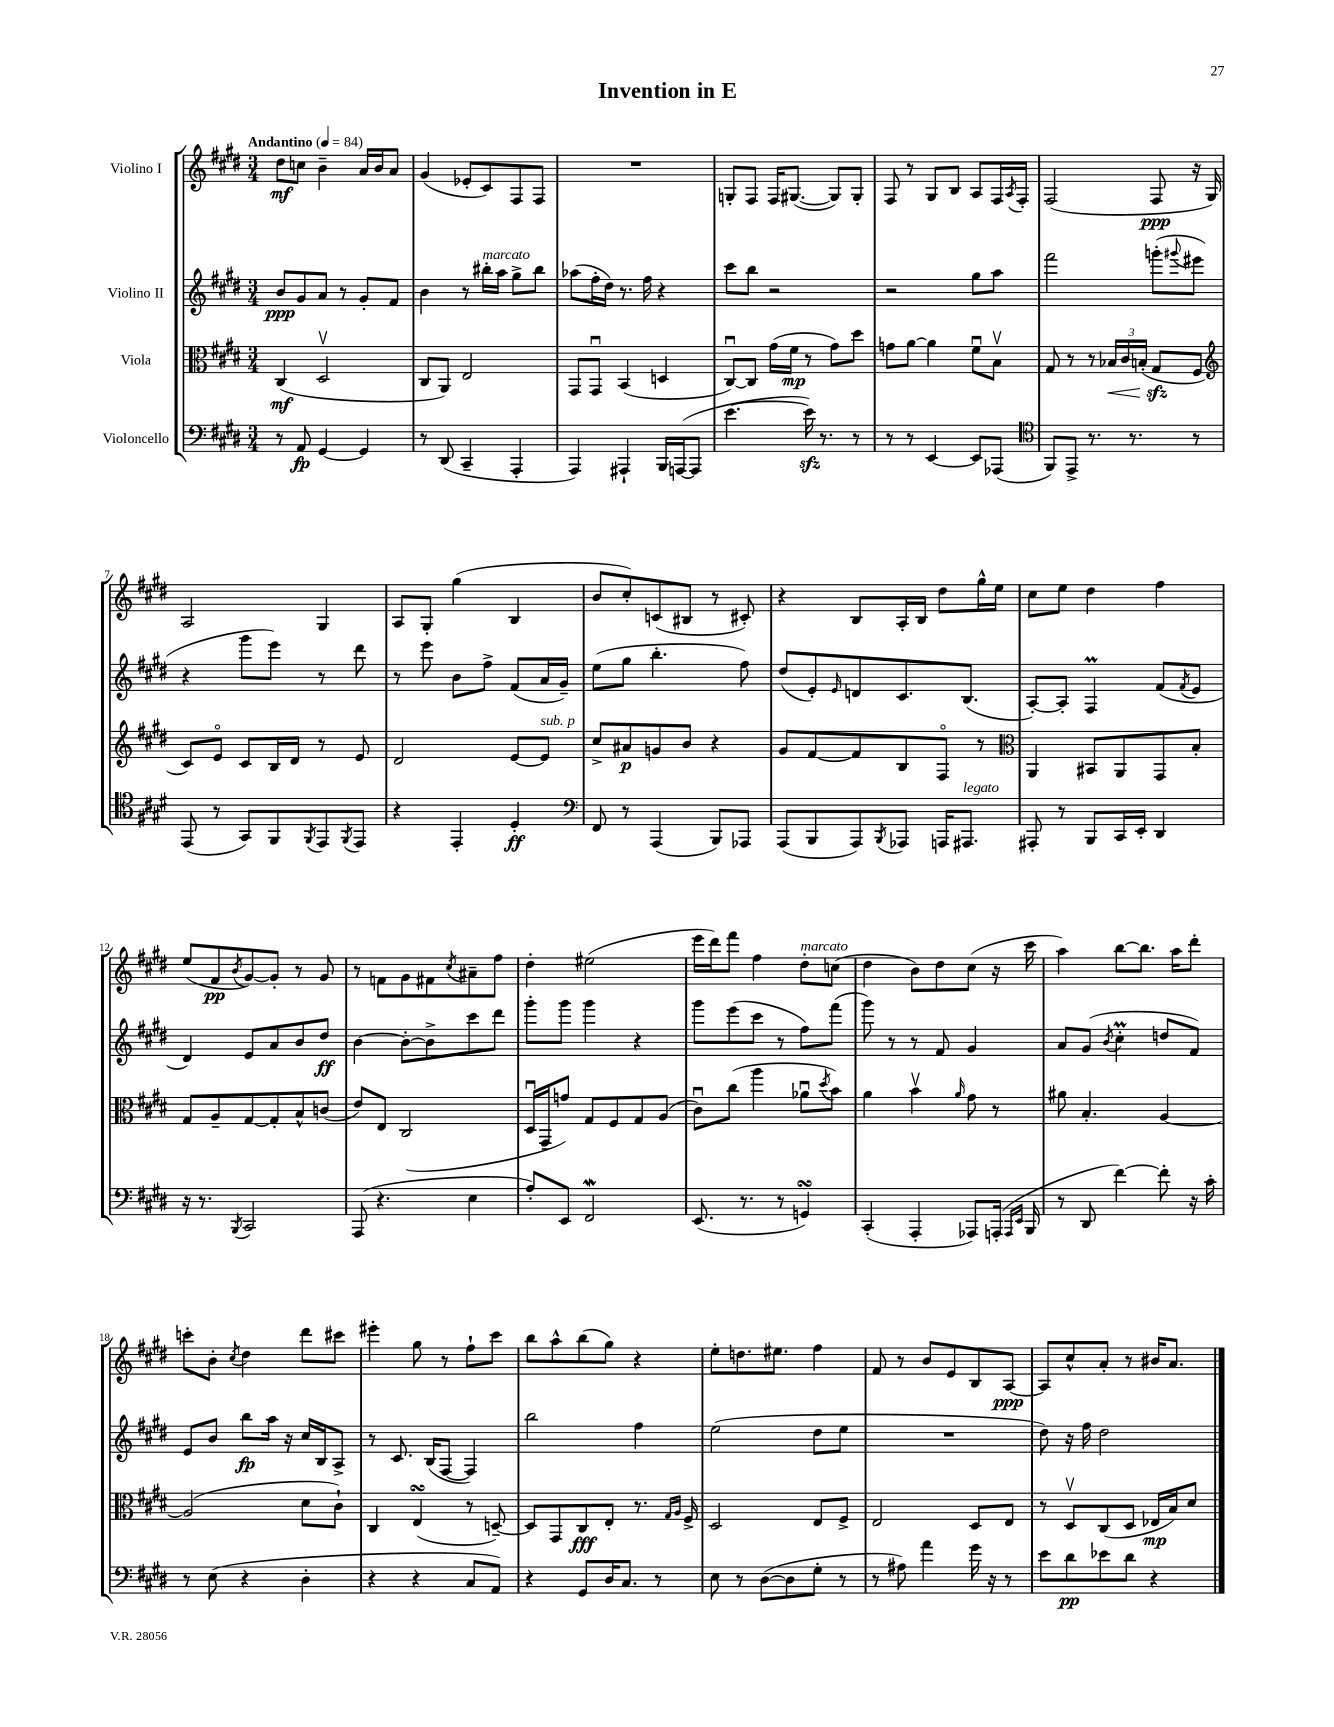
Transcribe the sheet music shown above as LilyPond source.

\header { title = "Invention in E" }
<<
\new StaffGroup <<
\new Staff = "s0" \with { instrumentName = "Violino I" } {
    \clef treble \key e \major \numericTimeSignature \time 3/4 \tempo "Andantino" 4 = 84
    dis''8\mf c''8 b'4-- a'16 b'16 a'8 |
    gis'4( ees'8-. cis'8) fis8 fis8 |
    R2. |
    g8-. fis8 fis16 gis8.~( gis8) gis8-. |
    fis8 r8 gis8 b8 a8 fis16 \acciaccatura { a8 } fis16-. |
    fis2( fis8\ppp r16 gis16) |
    a2 gis4 |
    a8 gis8-. gis''4( b4 |
    b'8 cis''8-.) c'8( bis8 r8 cis'8-.) |
    r4 b8 a16-. b16 dis''8 gis''16-^ e''16 |
    cis''8 e''8 dis''4 fis''4 |
    e''8( fis'8\pp \acciaccatura { b'8 } gis'8~) gis'8-. r8 gis'8 |
    r8 f'8 gis'8 fis'8 \acciaccatura { cis''8 } ais'8-- fis''8 |
    dis''4-. eis''2( |
    e'''16 dis'''16) fis'''8 fis''4 dis''8-.^\markup { \italic "marcato" } c''8( |
    dis''4 b'8) dis''8 cis''8( r16 cis'''16 |
    a''4) b''8~ b''8. a''16 dis'''8-. |
    c'''8-. b'8-. \acciaccatura { cis''8 } dis''4 dis'''8 cis'''8 |
    eis'''4-. gis''8 r8 fis''8-! cis'''8 |
    b''8 a''8-^ b''8( gis''8) r4 |
    e''8-. d''8. eis''8. fis''4 |
    fis'8 r8 b'8 e'8 b8 a8~\ppp |
    a8 cis''8-^ a'8-. r8 bis'16 a'8. \bar "|." |
}
\new Staff = "s1" \with { instrumentName = "Violino II" } {
    \clef treble \key e \major \numericTimeSignature \time 3/4
    b'8\ppp gis'8 a'8 r8 gis'8-. fis'8 |
    b'4 r8 bis''16-.^\markup { \italic "marcato" } a''16 gis''8-> bis''8 |
    aes''8( fis''16-. dis''16) r8. fis''16 r4 |
    cis'''8 b''8 r2 |
    r2 gis''8 a''8 |
    fis'''2 g'''8-.( \appoggiatura { gis'''8 } eis'''8 |
    r4 gis'''8 e'''8) r8 dis'''8 |
    r8 e'''8 b'8 fis''8-> fis'8( a'16 gis'16--) |
    e''8( gis''8 b''4.-. fis''8) |
    dis''8( e'8-.) \grace { e'16 } d'8 cis'8. b8.( |
    a8~-.) a8-. fis4\prall fis'8( \acciaccatura { fis'8 } e'8 |
    dis'4) e'8 a'8 b'8 dis''8\ff |
    b'4~ b'8~-. b'8-> cis'''8 dis'''8 |
    gis'''8-. gis'''8 gis'''4 r4 |
    gis'''8 e'''8( cis'''8 r8 fis''8) fis'''8( |
    gis'''8) r8 r8 fis'8 gis'4 |
    a'8 gis'8( \acciaccatura { b'8 } cis''4-.\prall d''8 fis'8) |
    e'8 b'8 b''8\fp a''16 r16 cis''16 b16 a8-> |
    r8 cis'8. b16( fis8~ fis4) |
    b''2 fis''4 |
    e''2( dis''8 e''8 |
    R2. |
    dis''8) r16 fis''16 dis''2 \bar "|." |
}
\new Staff = "s2" \with { instrumentName = "Viola" } {
    \clef alto \key e \major \numericTimeSignature \time 3/4
    cis4\mf( dis2\upbow |
    cis8 a,8) e2 |
    gis,8 gis,8\downbow b,4( d4 |
    cis8~\downbow) cis8 gis'16( fis'16\mp r8 gis'8) dis''8 |
    g'8 a'8~ a'4 fis'8\downbow b8\upbow |
    gis8 r8 r8 \tuplet 3/2 { bes16\< cis'16 b16-.( } gis8\sfz\! fis8 |
    \clef treble cis'8) e'8\flageolet cis'8 b16 dis'16 r8 e'8 |
    dis'2 e'8~ e'8^\markup { \italic "sub. p" } |
    cis''8-> ais'8\p g'8 b'8 r4 |
    gis'8 fis'8~ fis'8 b8 fis8\flageolet r8 |
    \clef alto a,4 bis,8 a,8 gis,8 b8-. |
    gis8 a8-- gis8~ gis8-. b8-^ c'8( |
    e'8) e8 cis2( |
    dis16\downbow gis,16-- g'8) gis8 fis8 gis8 a8( |
    cis'8\downbow) cis''8( a''4 aes'8\downbow \acciaccatura { dis''8 } b'8) |
    a'4 b'4\upbow \grace { a'16 } gis'8 r8 |
    ais'8 b4.-. a4~ |
    a2( dis'8 cis'8-!) |
    cis4 e4\turn( r8 d8~--) |
    d8 gis,8 cis8\fff e8-. r8. \grace { gis16 a16 } fis16-> |
    dis2 e8 fis8-> |
    e2 dis8 e8 |
    r8 dis8\upbow cis8( dis8 ees16\mp b16) dis'8 \bar "|." |
}
\new Staff = "s3" \with { instrumentName = "Violoncello" } {
    \clef bass \key e \major \numericTimeSignature \time 3/4
    r8 a,8\fp gis,4~ gis,4 |
    r8 dis,8( cis,4-- a,,4-. |
    a,,4) ais,,4-! b,,16 a,,16~( a,,8 |
    e'4.~ e'16\sfz) r8. r8 |
    r8 r8 e,4~ e,8 aes,,8( |
    \clef tenor fis,8) e,8-> r8. r8. r8 |
    e,8( r8 gis,8) fis,8 \acciaccatura { fis,8 } e,8 \acciaccatura { fis,8 } e,8 |
    r4 e,4-. dis4-.\ff |
    \clef bass fis,8 r8 a,,4( b,,8) aes,,8 |
    a,,8( b,,8 a,,8) \acciaccatura { b,,8 } aes,,8 a,,16 ais,,8.^\markup { \italic "legato" } |
    ais,,8-. r8 b,,8 cis,16 e,16-. dis,4 |
    r16 r8. \acciaccatura { b,,8 } cis,2 |
    a,,8( r4. e4 |
    a8-.) e,8 fis,2\mordent |
    e,8.( r8. r8 g,4\turn) |
    cis,4-.( a,,4-. aes,,8) a,,16-.( \grace { a,,16 e,16 } b,,16 |
    r8 dis,8 fis'4~) fis'8-. r16 cis'16-. |
    r8 e8( r4 dis4-. |
    r4 r4 cis8 a,8) |
    r4 gis,8 dis16 cis8. r8 |
    e8 r8 dis8~( dis8 gis8-. r8 |
    r8 ais8) a'4 gis'16 r16 r8 |
    e'8 dis'8\pp ees'8 dis'8 r4 \bar "|." |
}
>>
>>
